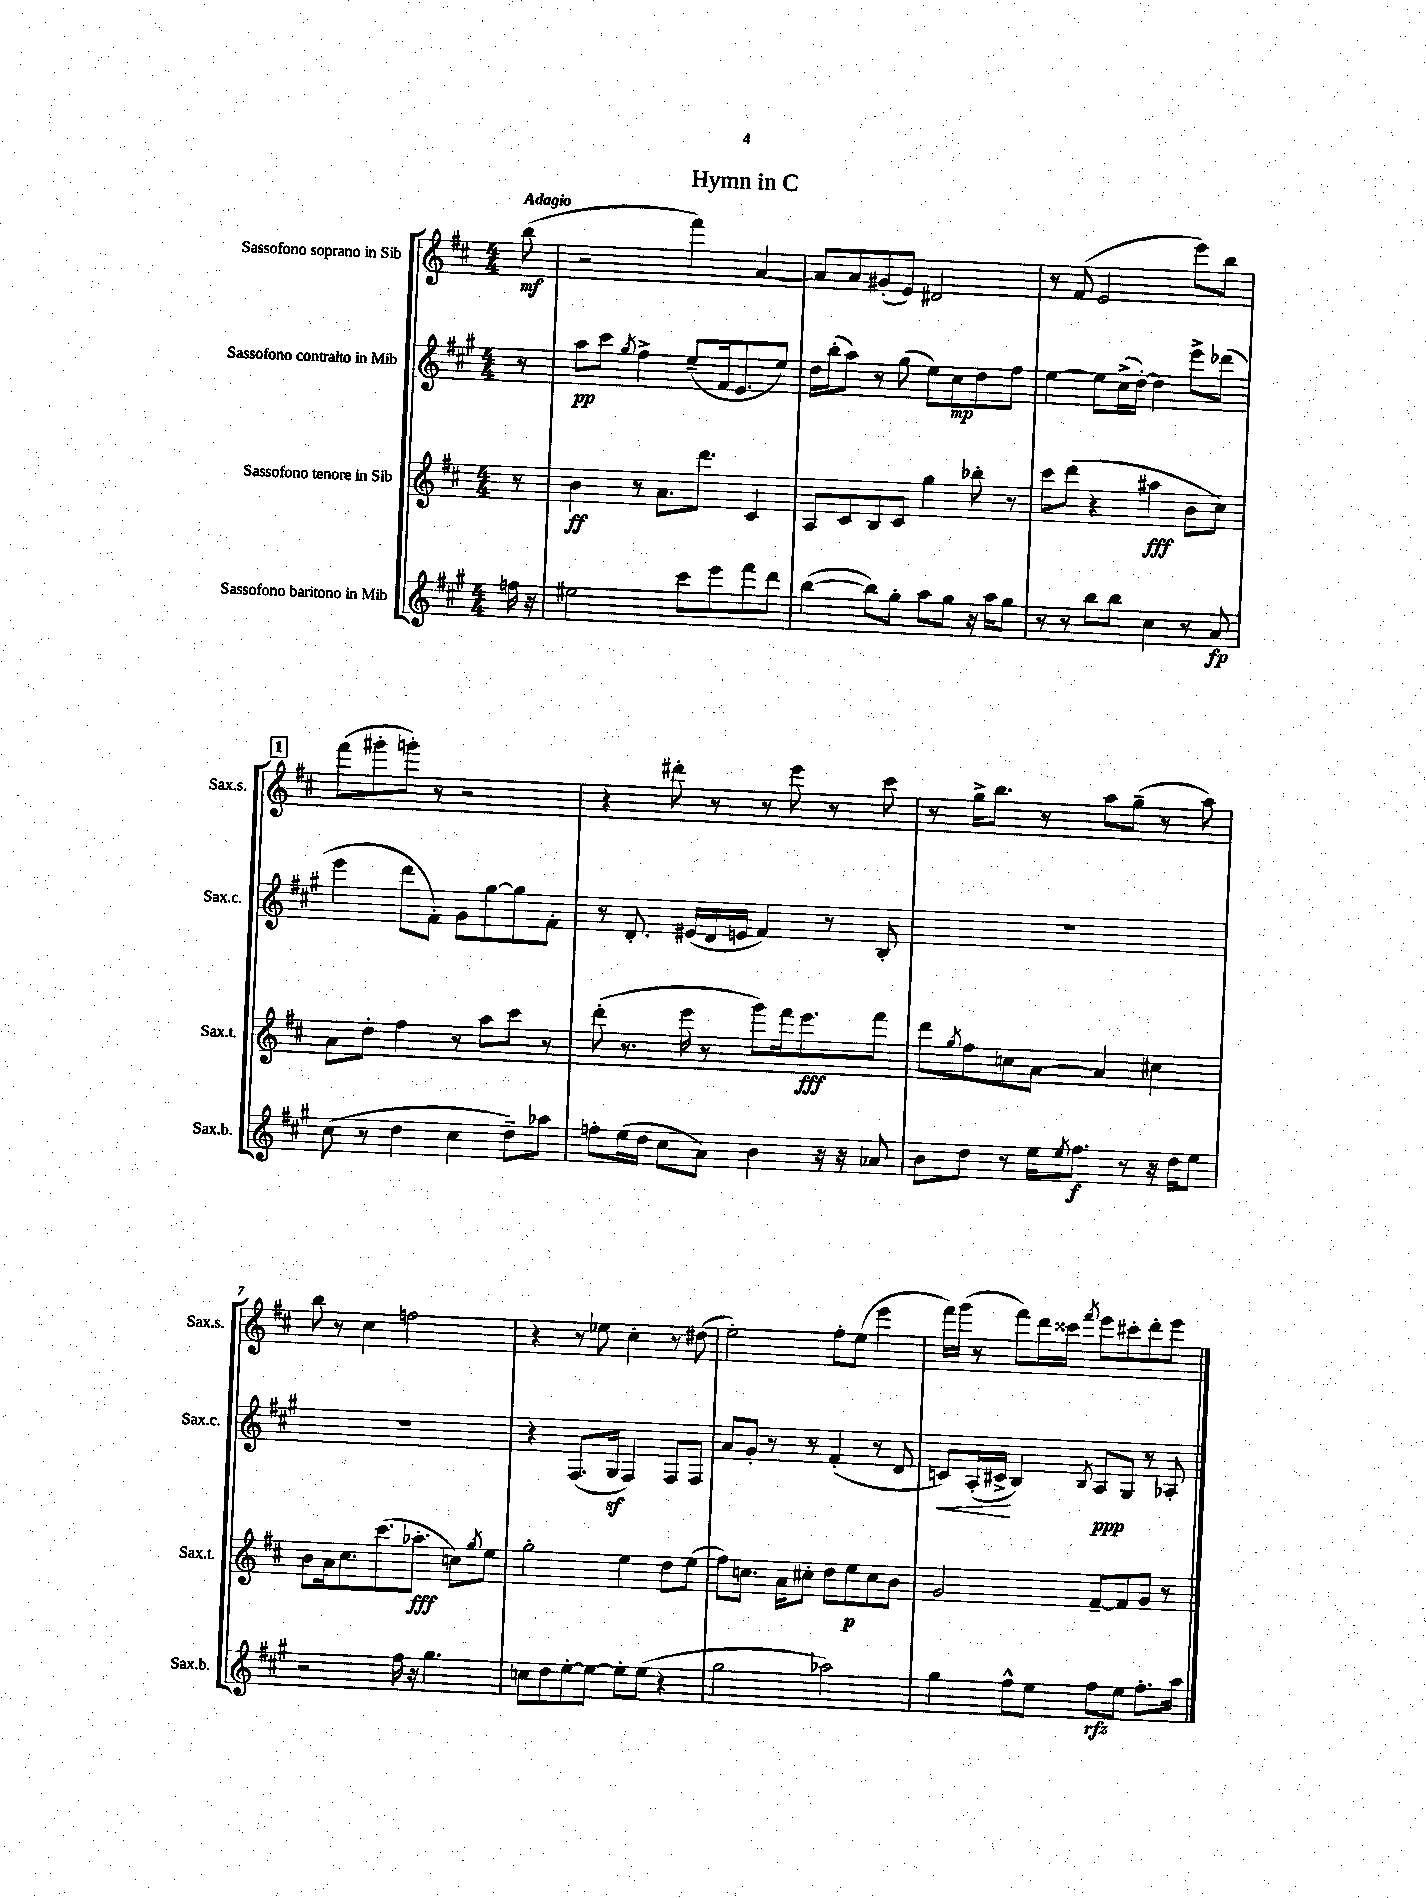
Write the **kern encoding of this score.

**kern	**dynam	**kern	**dynam	**kern	**dynam	**kern	**dynam
*part4	*part4	*part3	*part3	*part2	*part2	*part1	*part1
*staff4	*staff4	*staff3	*staff3	*staff2	*staff2	*staff1	*staff1
*I"Sassofono baritono in Mib	*	*I"Sassofono tenore in Sib	*	*I"Sassofono contralto in Mib	*	*I"Sassofono soprano in Sib	*
*I'Sax.b.	*	*I'Sax.t.	*	*I'Sax.c.	*	*I'Sax.s.	*
*clefG2	*	*clefG2	*	*clefG2	*	*clefG2	*
*k[f#c#g#]	*	*k[f#c#]	*	*k[f#c#g#]	*	*k[f#c#]	*
*M4/4	*	*M4/4	*	*M4/4	*	*M4/4	*
=	=	=	=	=	=	=	=
!	!	!	!	!	!	!LO:TX:a:B:t=Adagio	!
16ffn\	.	8r	.	8r	.	(8bb\	mf
16r	.	.	.	.	.	.	.
=1	=1	=1	=1	=1	=1	=1	=1
2ee#X\	.	4b\	ff	8aa\L	pp	2r	.
.	.	.	.	8ccc#\J	.	.	.
.	.	.	.	8qgg#/	.	.	.
.	.	8r	.	4ff#^\	.	.	.
.	.	8.a\L	.	.	.	.	.
8ccc#\L	.	.	.	(8ee~/L	.	4fff#\)	.
.	.	8.ddd\J	.	.	.	.	.
8eee\	.	.	.	16f#/k	.	.	.
.	.	.	.	8.e/	.	.	.
8fff#\	.	4c#/	.	.	.	[4a/	.
8ddd\J	.	.	.	8ee/J)	.	.	.
=2	=2	=2	=2	=2	=2	=2	=2
([4bb\	.	8A/L	.	16dd\LL	.	8a/L]	.
.	.	.	.	(16bb'\J	.	.	.
.	.	8c#/	.	8aa\J)	.	8a/	.
8bb\L])	.	8B/	.	8r	.	(8g#X'/	.
8gg#'\J	.	8c#/J	.	(8gg#\	.	8e/J)	.
8aa\L	.	4gg\	.	8ee\L)	.	2d#X/	.
8gg#\J	.	.	.	8cc#\	mp	.	.
16r	.	8bb-X'\	.	8dd\	.	.	.
16aa\KL	.	.	.	.	.	.	.
8gg#\J	.	8r	.	8ff#\J	.	.	.
=3	=3	=3	=3	=3	=3	=3	=3
8r	.	8ccc#\L	.	[4ee\	.	8r	.
8r	.	(8ddd\J	.	.	.	(8f#/	.
8bb\L	.	4r	.	8ee\L]	.	2e/	.
8bb\J	.	.	.	(16cc#^\L	.	.	.
.	.	.	.	[16dd'\JJ)	.	.	.
4cc#\	.	4aa#X\	fff	4dd\]	.	.	.
8r	.	8b\L	.	8eee^\L	.	8eee\L)	.
8a/	fp	8cc#\J)	.	(8ddd-X\J	.	8bb\J	.
!!LO:LB:g=z
!!LO:REH:place=s1:t=1
=4	=4	=4	=4	=4	=4	=4	=4
(8cc#\	.	8a\L	.	4eee\	.	(8fff#\L	.
8r	.	8dd'\J	.	.	.	8ggg#X'\	.
4dd\	.	4ff#\	.	8ddd\L	.	8gggn'\J)	.
.	.	.	.	8f#'\J)	.	8r	.
4cc#\	.	8r	.	8g#\L	.	2r	.
.	.	8aa\L	.	[8gg#\	.	.	.
8dd~\L)	.	8ccc#\J	.	8gg#\]	.	.	.
8aa-X\J	.	8r	.	8f#'\J	.	.	.
=5	=5	=5	=5	=5	=5	=5	=5
8ffn'\L	.	(8ddd'\	.	8r	.	4r	.
(16ee\L	.	8.r	.	8.d'/	.	.	.
16dd\JJ	.	.	.	.	.	.	.
8cc#\L	.	.	.	.	.	8ddd#X'\	.
.	.	16eee\	.	(16e#X/LL	.	.	.
8a\J)	.	8r	.	16d/	.	8r	.
.	.	.	.	16en/JJ	.	.	.
4b\	.	8ggg\L)	.	4f#/)	.	8r	.
.	.	16fff#\k	.	.	.	8eee\	.
.	.	8.eee\	fff	.	.	.	.
16r	.	.	.	8r	.	8r	.
16r	.	.	.	.	.	.	.
8a-X/	.	8fff#\J	.	8B'/	.	8ccc#\	.
=6	=6	=6	=6	=6	=6	=6	=6
8b\L	.	8ddd\L	.	1r	.	8r	.
.	.	8qgg/	.	.	.	.	.
8dd\J	.	8ff#\	.	.	.	16gg^\KL	.
.	.	.	.	.	.	8.bb\J	.
8r	.	8ccn\	.	.	.	.	.
16ee\KL	.	[8a\J	.	.	.	8r	.
8qee/	.	.	.	.	.	.	.
8.ff#\J	f	.	.	.	.	.	.
.	.	4a/]	.	.	.	8aa\L	.
8r	.	.	.	.	.	(8gg~\J	.
16r	.	4cc#X\	.	.	.	8r	.
16dd\KL	.	.	.	.	.	.	.
8ee\J	.	.	.	.	.	8aa\)	.
!!LO:LB:g=z
=7	=7	=7	=7	=7	=7	=7	=7
2r	.	8b\L	.	1r	.	8bb\	.
.	.	16a\k	.	.	.	8r	.
.	.	8.cc#\	.	.	.	.	.
.	.	.	.	.	.	4cc#\	.
.	.	(8.ccc#\	.	.	.	.	.
16ff#\	.	.	.	.	.	2ffn\	.
16r	.	8.aa-X'\J	fff	.	.	.	.
4.gg#\	.	.	.	.	.	.	.
.	.	8ccn\L)	.	.	.	.	.
.	.	8qgg/	.	.	.	.	.
.	.	8ee\J	.	.	.	.	.
=8	=8	=8	=8	=8	=8	=8	=8
8ccn\L	.	2gg'\	.	4r	.	4r	.
8dd\	.	.	.	.	.	.	.
[8ee'\	.	.	.	(8.F#/L	.	8r	.
8ee\J_	.	.	.	.	.	8ee-X\	.
.	.	.	.	16G#z/Jk	.	.	.
8ee'\L]	.	4ee\	.	4F#/)	.	4cc#'\	.
(8ee\J	.	.	.	.	.	.	.
4r	.	8dd\L	.	8F#/L	.	8r	.
.	.	(8ee\J	.	8F#/J	.	(8dd#X\	.
=9	=9	=9	=9	=9	=9	=9	=9
2gg#\	.	8ff#\L)	.	8a/L	.	2ee'\)	.
.	.	8.ccn\J	.	8g#'/J	.	.	.
.	.	.	.	8r	.	.	.
.	.	16a\KL	.	.	.	.	.
.	.	8cc#X'\J	.	8r	.	.	.
2aa-X\)	.	8dd\L	.	(4f#'/	.	8ff#'\L	.
.	.	8ee\	p	.	.	(8ee\J	.
.	.	8cc#\	.	8r	.	4eee\	.
.	.	8b\J	.	8d/	.	.	.
=10	=10	=10	=10	=10	=10	=10	=10
!	!	!	!	!	!LO:HP:b	!	!
4gg#\	.	2g/	.	8cn/L)	<	16fff#\LL)	.
.	.	.	.	.	.	(16ggg\JJ	.
.	.	.	.	(16A'/L	.	8r	.
.	.	.	.	16c#X^/JJ	.	.	.
8ff#^^\L	.	.	.	4B/)	[	8fff#\L)	.
8ee\J	.	.	.	.	.	16ddd\L	.
.	.	.	.	.	.	16ccc##X\JJ	.
.	.	.	.	8qB/	.	8qfff#/	.
8ff#\L	rfz	[8f#~/L	.	8A/L	ppp	8eee\L	.
8ee\J	.	8f#/]	.	8G#/J	.	8ccc#X'\	.
8.ff#'\L	.	8g/J	.	8r	.	8ddd'\	.
.	.	8r	.	8A-X'/	.	8eee\J	.
16aa\Jk	.	.	.	.	.	.	.
==	==	==	==	==	==	==	==
*-	*-	*-	*-	*-	*-	*-	*-
